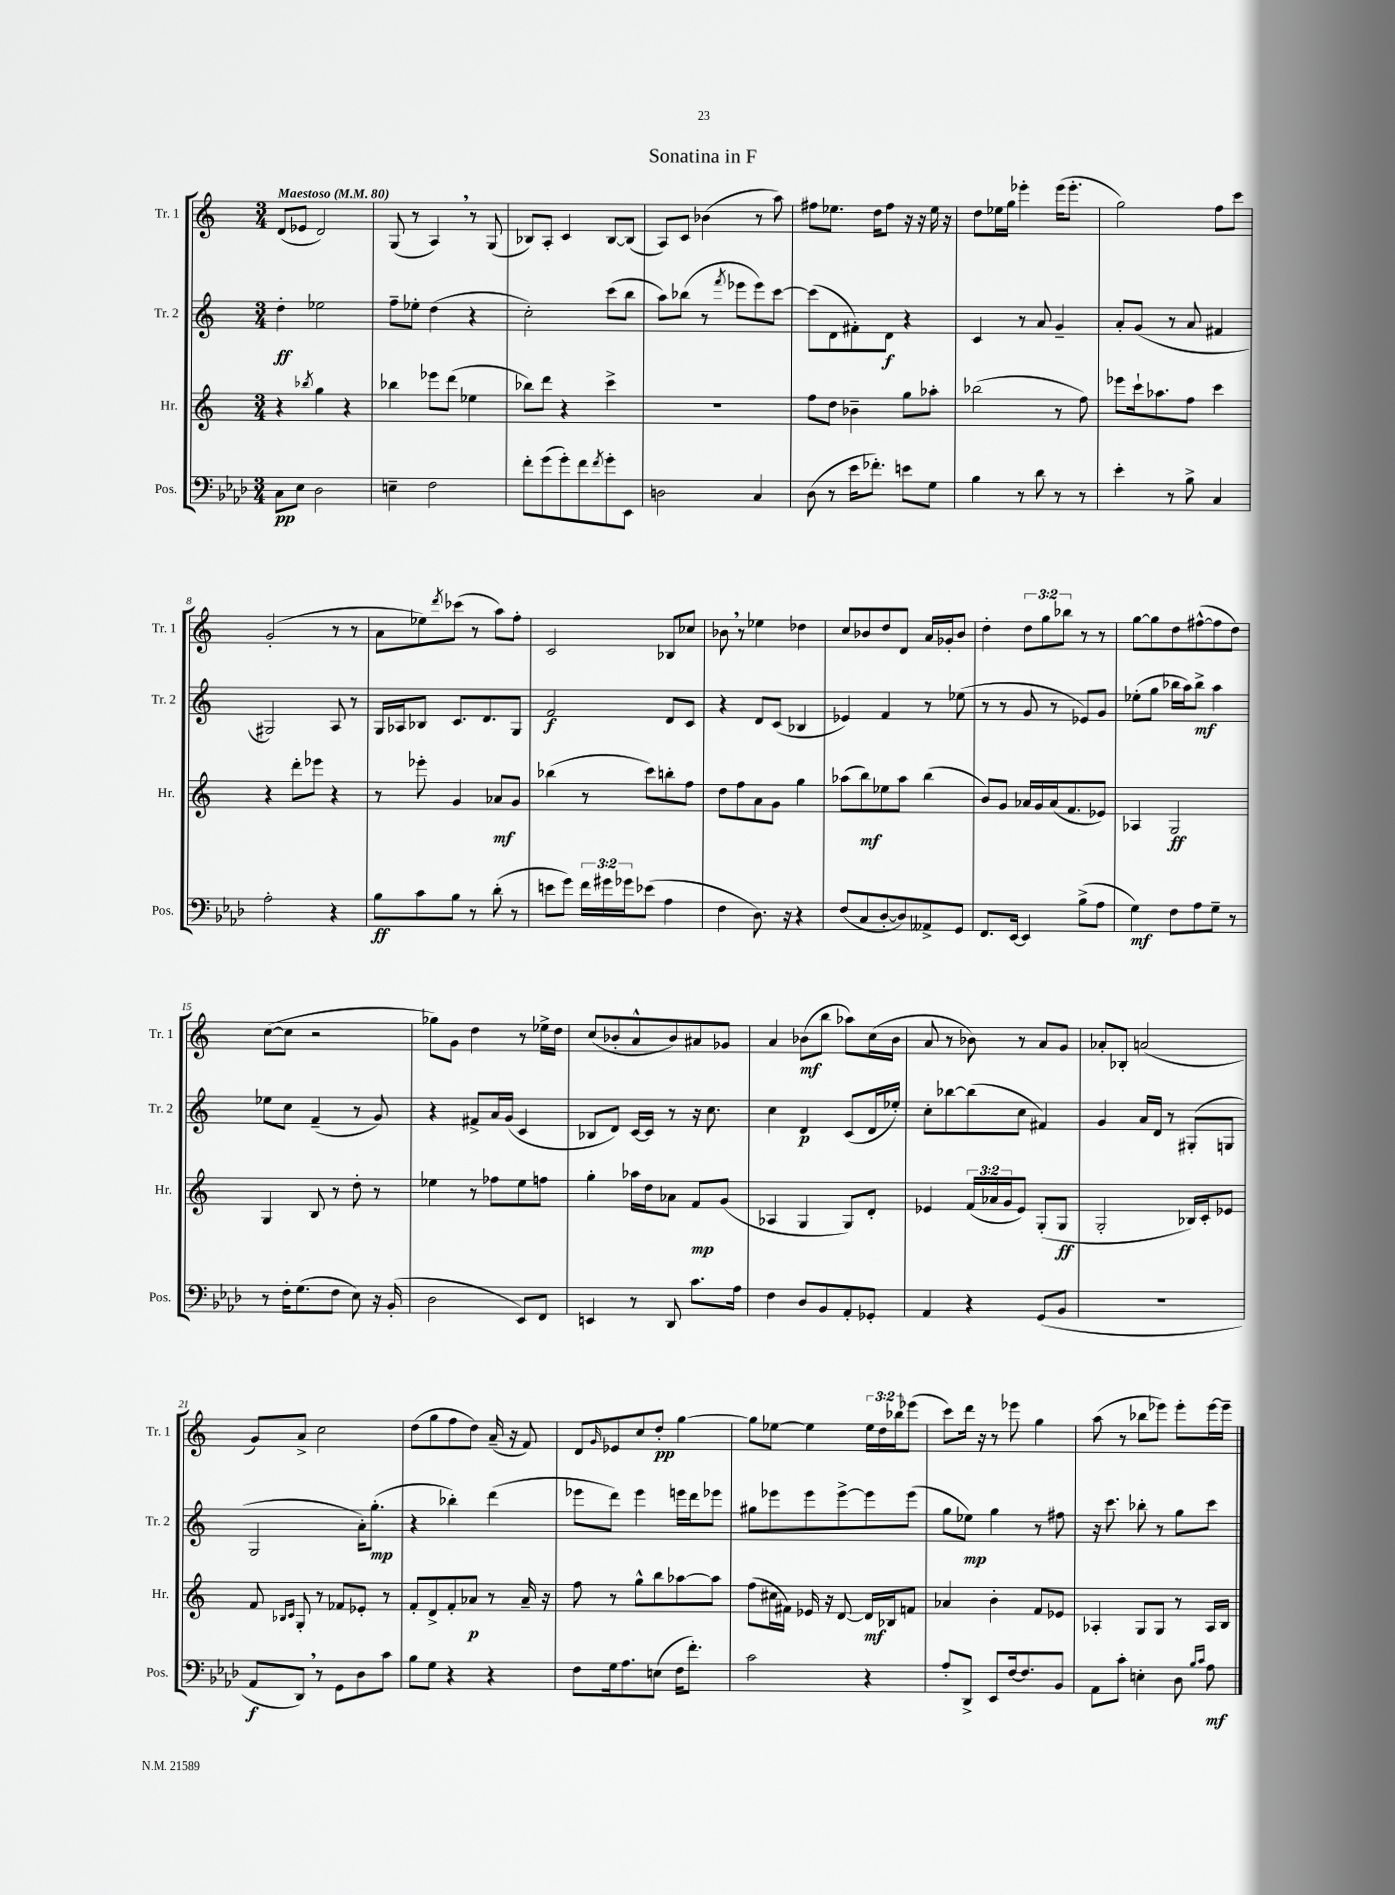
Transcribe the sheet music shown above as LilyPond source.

\header { title = "Sonatina in F" }
<<
\new StaffGroup <<
\new Staff = "s0" \with { instrumentName = "Tr. 1" shortInstrumentName = "Tr. 1" } {
    \clef treble \key c \major \numericTimeSignature \time 3/4 \override Staff.TupletNumber.text = #tuplet-number::calc-fraction-text \tempo "Maestoso" 4 = 80
    d'8( ees'8 d'2) |
    g8( r8 a4) \breathe r8 g8( |
    bes8) a8-. c'4 bes8~ bes8( |
    a8) c'8 bes'4( r8 a''8) |
    fis''8 ees''8. d''16 fis''8 r16 r16 ees''16 r16 |
    d''8 ees''16 g''16 ees'''4-. ees'''16( ees'''8.-. |
    g''2) f''8 c'''8 |
    g'2-.( r8 r8 |
    a'8 ees''8) \acciaccatura { d'''8 } ces'''8( r8 a''8) f''8-. |
    c'2 bes8 ces''8 |
    bes'8 \breathe r8 ees''4 des''4 |
    c''8 bes'8 d''8 d'8 a'16 ges'16-. bes'8 |
    d''4-. \tuplet 3/2 { d''8 g''8 bes''8 } r8 r8 |
    g''8~ g''8 d''8 fis''8~-^( fis''8 d''8) |
    c''8~( c''8 r2 |
    ges''8) g'8 d''4 r8 ees''16-> d''16 |
    c''8( bes'8-. a'8-^ bes'8) ais'8 ges'8 |
    a'4 bes'8\mf( b''8 aes''8) c''16( bes'16 |
    a'8 r8 bes'8) r8 a'8 g'8 |
    aes'8-. bes8-. a'2( |
    g'8) a'8-> c''2 |
    d''8( g''8 f''8 d''8) a'16--( r16 f'8) |
    d'8 \grace { g'16 } ees'8 c''8 d''8-.\pp g''4~ |
    g''8 ees''8~ ees''4 \tuplet 3/2 { ees''16 d''16 bes''16 } ees'''8( |
    c'''8) d'''16 r16 r8 ees'''8 g''4 |
    a''8( r8 bes''8 ees'''8) ees'''8-. ees'''16~ ees'''16-- \bar "|." |
}
\new Staff = "s1" \with { instrumentName = "Tr. 2" shortInstrumentName = "Tr. 2" } {
    \clef treble \key c \major \numericTimeSignature \time 3/4
    d''4-.\ff ees''2 |
    f''8-- ees''8-. d''4( r4 |
    c''2-.) c'''8( b''8 |
    a''8) bes''8( r8 \acciaccatura { f'''8 } ees'''8 ees'''8) c'''8~ |
    c'''8( d'8 fis'8-.) d'8\f r4 |
    c'4 r8 a'8 g'4-- |
    a'8-. g'8( r8 a'8 fis'4 |
    gis2) a8 r8 |
    g16 aes16 bes8 c'8. d'8. g8 |
    f'2\f d'8 c'8 |
    r4 d'8 c'8( bes4 |
    ees'4) f'4 r8 ees''8( |
    r8 r8 g'8 r8 ees'8) g'8 |
    ees''8-.( g''8 bes''16 a''16) bes''8->\mf a''4 |
    ees''8 c''8 f'4--( r8 g'8) |
    r4 fis'8-> a'16 g'16( c'4 |
    bes8 d'8) c'16~ c'16 r8 r16 c''8. |
    c''4 d'4\p c'8( d'16 ees''16-.) |
    c''8-. bes''8~ bes''8( c''8 fis'4) |
    g'4 a'16 d'16 r8 gis8-.( g8 |
    g2 a'16-.) g''8.-.\mp( |
    r4 bes''4-.) d'''4( |
    ees'''8 d'''8) ees'''4 e'''16 d'''16 ees'''8 |
    gis''8 ees'''8 ees'''8 ees'''8~-> ees'''8 ees'''8( |
    g''8 ees''8\mp) g''4 r8 fis''8 |
    r16 c'''8. bes''8-. r8 g''8 c'''8 \bar "|." |
}
\new Staff = "s2" \with { instrumentName = "Hr." shortInstrumentName = "Hr." } {
    \clef treble \key c \major \numericTimeSignature \time 3/4 \override Staff.TupletNumber.text = #tuplet-number::calc-fraction-text
    r4 \acciaccatura { bes''8 } g''4 r4 |
    bes''4 ees'''8 d'''8( ees''4 |
    bes''8) d'''8 r4 c'''4-> |
    R2. |
    f''8 d''8 bes'4-- g''8 aes''8-. |
    bes''2( r8 f''8) |
    ees'''8 c'''16-! aes''8. f''8 c'''4 |
    r4 d'''8-. ees'''8 r4 |
    r8 ees'''8-. g'4 aes'8\mf g'8 |
    bes''4( r8 c'''8) b''8-. f''8 |
    d''8 f''8 a'8 g'8 g''4 |
    aes''8( b''8\mf) ees''8 aes''8 b''4( |
    b'8) g'8 aes'16 g'16 aes'16( f'8. ees'8) |
    aes4 g2\ff |
    g4 b8 r8 d''8-. r8 |
    ees''4 r8 fes''8 ees''8 f''8 |
    g''4-. aes''16 d''16 aes'8 f'8\mp g'8( |
    aes4 g4 g8) d'8-. |
    ees'4 \tuplet 3/2 { f'16( aes'16 g'16 } ees'8) g8-.( g8\ff |
    g2-. bes16) c'16-. ees'8 |
    f'8 \grace { bes16 c'16 } g8-. r8 fes'8 ees'8-. r8 |
    f'8-. d'8-> f'8-. aes'8\p r8 aes'16-- r16 |
    f''8 r8 g''8-^ b''8 aes''8~ aes''8 |
    f''8( cis''16 fis'16) ees'16 r16 d'8~ d'16\mf bes16 f'8 |
    aes'4 b'4-. f'8 ees'8 |
    aes4-. g8 g8 r8 aes16 b16 \bar "|." |
}
\new Staff = "s3" \with { instrumentName = "Pos." shortInstrumentName = "Pos." } {
    \clef bass \key aes \major \numericTimeSignature \time 3/4 \override Staff.TupletNumber.text = #tuplet-number::calc-fraction-text
    c8\pp ees8 des2 |
    e4-- f2 |
    f'8-. g'8( g'8-.) f'8 \acciaccatura { f'8 } g'8-. ees,8 |
    d2 c4 |
    des8( r8 ees'16 fes'8.-.) e'8 g8 |
    bes4 r8 des'8 r8 r8 |
    ees'4-. r8 bes8-> c4 |
    aes2-. r4 |
    bes8\ff c'8 bes8 r8 des'8-.( r8 |
    e'8 g'8) \tuplet 3/2 { f'16 gis'16 ges'16 } ees'8( aes4 |
    f4 des8.) r16 r4 |
    f8( c8 des8~-. des8) aeses,8-> g,8 |
    f,8. ees,16~ ees,4 bes8->( aes8 |
    g4\mf) f8 aes8 g8-- r8 |
    r8 f16-. g8.( f8 ees8) r16 bes,16-.( |
    des2 ees,8) f,8 |
    e,4 r8 des,8 c'8. aes16 |
    f4 des8 bes,8 aes,8-. ges,8-. |
    aes,4 r4 g,8( bes,8 |
    R2. |
    aes,8\f des,8) \breathe r8 g,8 des8 c'8 |
    bes8 g8 r4 r4 |
    f8 g16 aes8. e8( f16 f'8.-.) |
    c'2 r4 |
    aes8-. des,8-> ees,8 f16~ f8. bes,8 |
    aes,8 c'8-. e4-. des8 \grace { bes16 c'16 } aes8\mf \bar "|." |
}
>>
>>
